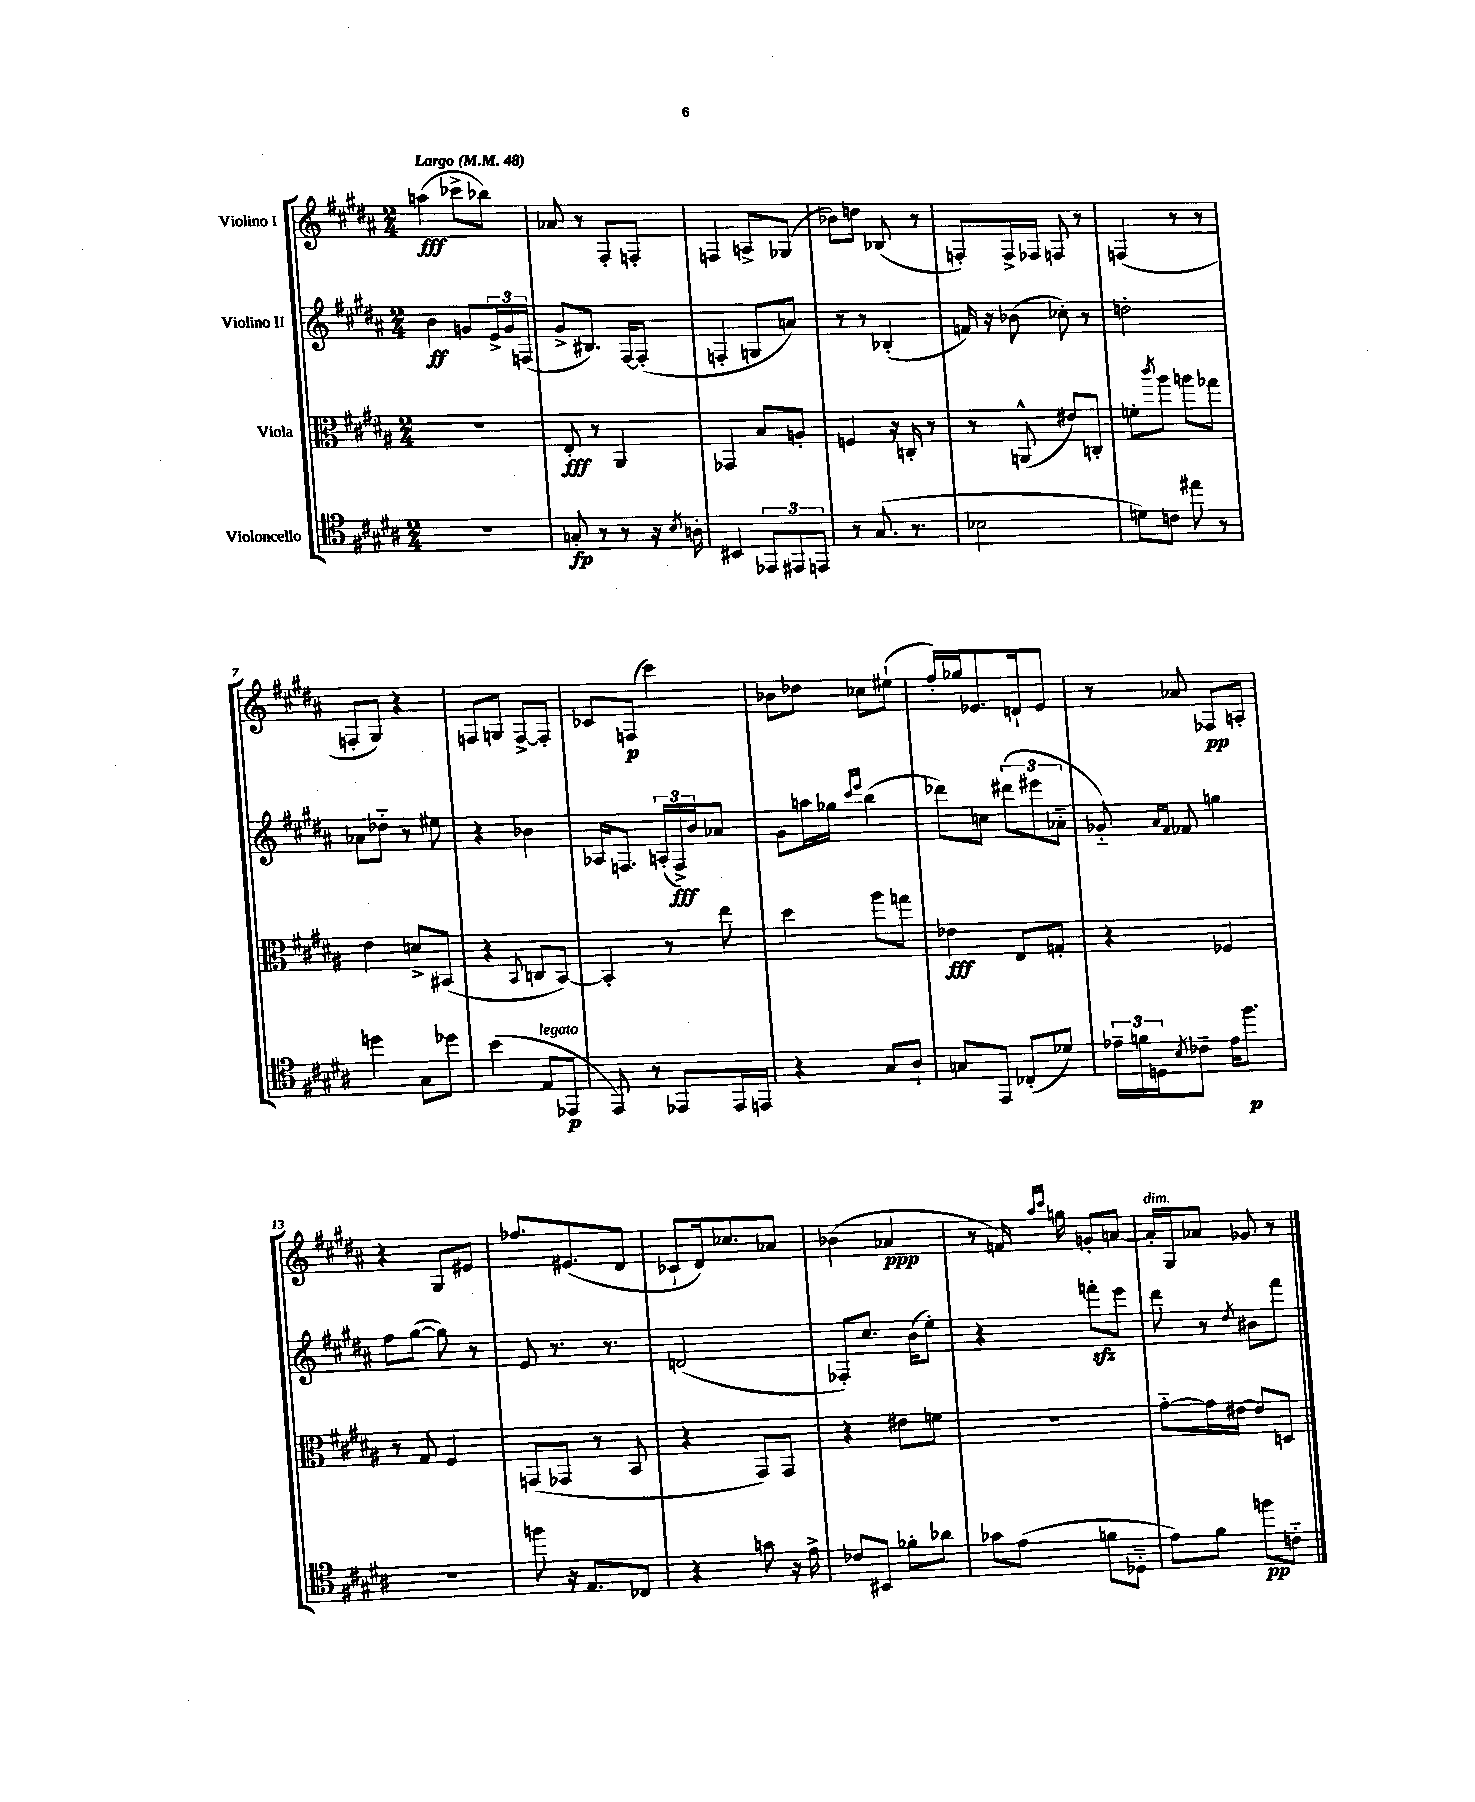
<<
\new StaffGroup <<
\new Staff = "s0" \with { instrumentName = "Violino I" } {
    \clef treble \key b \major \numericTimeSignature \time 2/4 \tempo "Largo" 4 = 48
    a''4\fff( ces'''8-> bes''8) |
    aes'8 r8 fis8-. f8-. |
    f4 a8-> ges8( |
    bes'8) d''8 bes8( r8 |
    f8-.) f16-> fes16 f8 r8 |
    f4( r8 r8 |
    f8-. gis8) r4 |
    f8 g8 f8~-> f8-. |
    ces'8 f8\p( cis'''4) |
    bes'8 des''8 ces''8 eis''8-!( |
    fis''16-.) ges''16 ees'8. d'16-! ees'8 |
    r8 aes'8 fes8\pp a8-. |
    r4 gis8 eis'8 |
    fes''8. eis'8.( dis'8 |
    ces'8-! dis'16) ces''8. aes'8 |
    bes'4( aes'4\ppp |
    r8 f'16) \grace { ais''16 cis'''16 } g''16 g'8-. a'8~ |
    a'16-.^\markup { \italic "dim." } gis16 aes'8 ges'8 r8 \bar "|." |
}
\new Staff = "s1" \with { instrumentName = "Violino II" } {
    \clef treble \key b \major \numericTimeSignature \time 2/4
    b'4\ff g'8 \tuplet 3/2 { e'16-> g'16 f16( } |
    gis'8-> bis8.) fis16~ fis8-.( |
    f4-. g8 a'8) |
    r8 r8 bes4-.( |
    f'16) r16 bes'8( ces''8-.) r8 |
    d''2-. |
    aes'8 des''8-_ r8 eis''8 |
    r4 bes'4 |
    aes16 f8. \tuplet 3/2 { a16-.( f16->\fff) b'16 } aes'8 |
    gis'8 a''16 ges''16 \grace { cis'''16 e'''16 } b''4( |
    des'''8) c''8 \tuplet 3/2 { dis'''8( eis'''8 aes'8-_ } |
    ges'8-_) \grace { ais'16 fis'16 } fes'8 g''4 |
    fis''8 gis''8~( gis''8) r8 |
    e'8 r8. r8. |
    d'2( |
    fes8-.) cis''8. b'16( e''8-.) |
    r4 f'''8-.\sfz e'''8 |
    dis'''8 r8 \acciaccatura { dis''8 } bis'8 fis'''8 \bar "|." |
}
\new Staff = "s2" \with { instrumentName = "Viola" } {
    \clef alto \key b \major \numericTimeSignature \time 2/4
    r2 |
    e8-.\fff r8 ais,4 |
    ges,4 b8 a8-. |
    f4 r16 c16-. r8 |
    r8 a,8-^( eis'8) c8-. |
    f'8-. \acciaccatura { cis'''8 } ais''8 a''8 ges''8 |
    e'4 d'8-> bis,8( |
    r4 \appoggiatura { b,8 } c8 b,8~) |
    b,4-. r8 e''8 |
    dis''4 ais''8 g''8 |
    ees'4\fff e8 g8-. |
    r4 fes4 |
    r8 gis8 fis4 |
    g,8( ges,8 r8 b,8 |
    r4 gis,8) gis,8 |
    r4 eis'8 f'8 |
    R2 |
    gis'8~-_ gis'16 eis'16~ eis'8 d8 \bar "|." |
}
\new Staff = "s3" \with { instrumentName = "Violoncello" } {
    \clef tenor \key b \major \numericTimeSignature \time 2/4
    r2 |
    g8-.\fp r8 r8 r16 \acciaccatura { b8 } a16-. |
    bis,4 \tuplet 3/2 { ees,8 eis,8 e,8 } |
    r8 gis8.( r8. |
    bes2 |
    d'8) c'8 eis''8 r8 |
    d''4 gis8 des''8 |
    b'4( e8^\markup { \italic "legato" } ees,8\p |
    e,8) r8 ees,8 ees,16 e,16 |
    r4 gis8 ais8-! |
    g8 e,8 ces8-.( des'8) |
    \tuplet 3/2 { ees'16-- f'16 d16 } \acciaccatura { b8 } ces'8-- ees'16 fis''8.\p |
    r2 |
    f''8 r16 e8. ces8 |
    r4 g'8 r16 e'16-> |
    ces'8 bis,8 fes'8-. aes'8 |
    ges'8 e'8( f'8 des8-_ |
    e'8) fis'8 f''8\pp c'8-_ \bar "|." |
}
>>
>>
